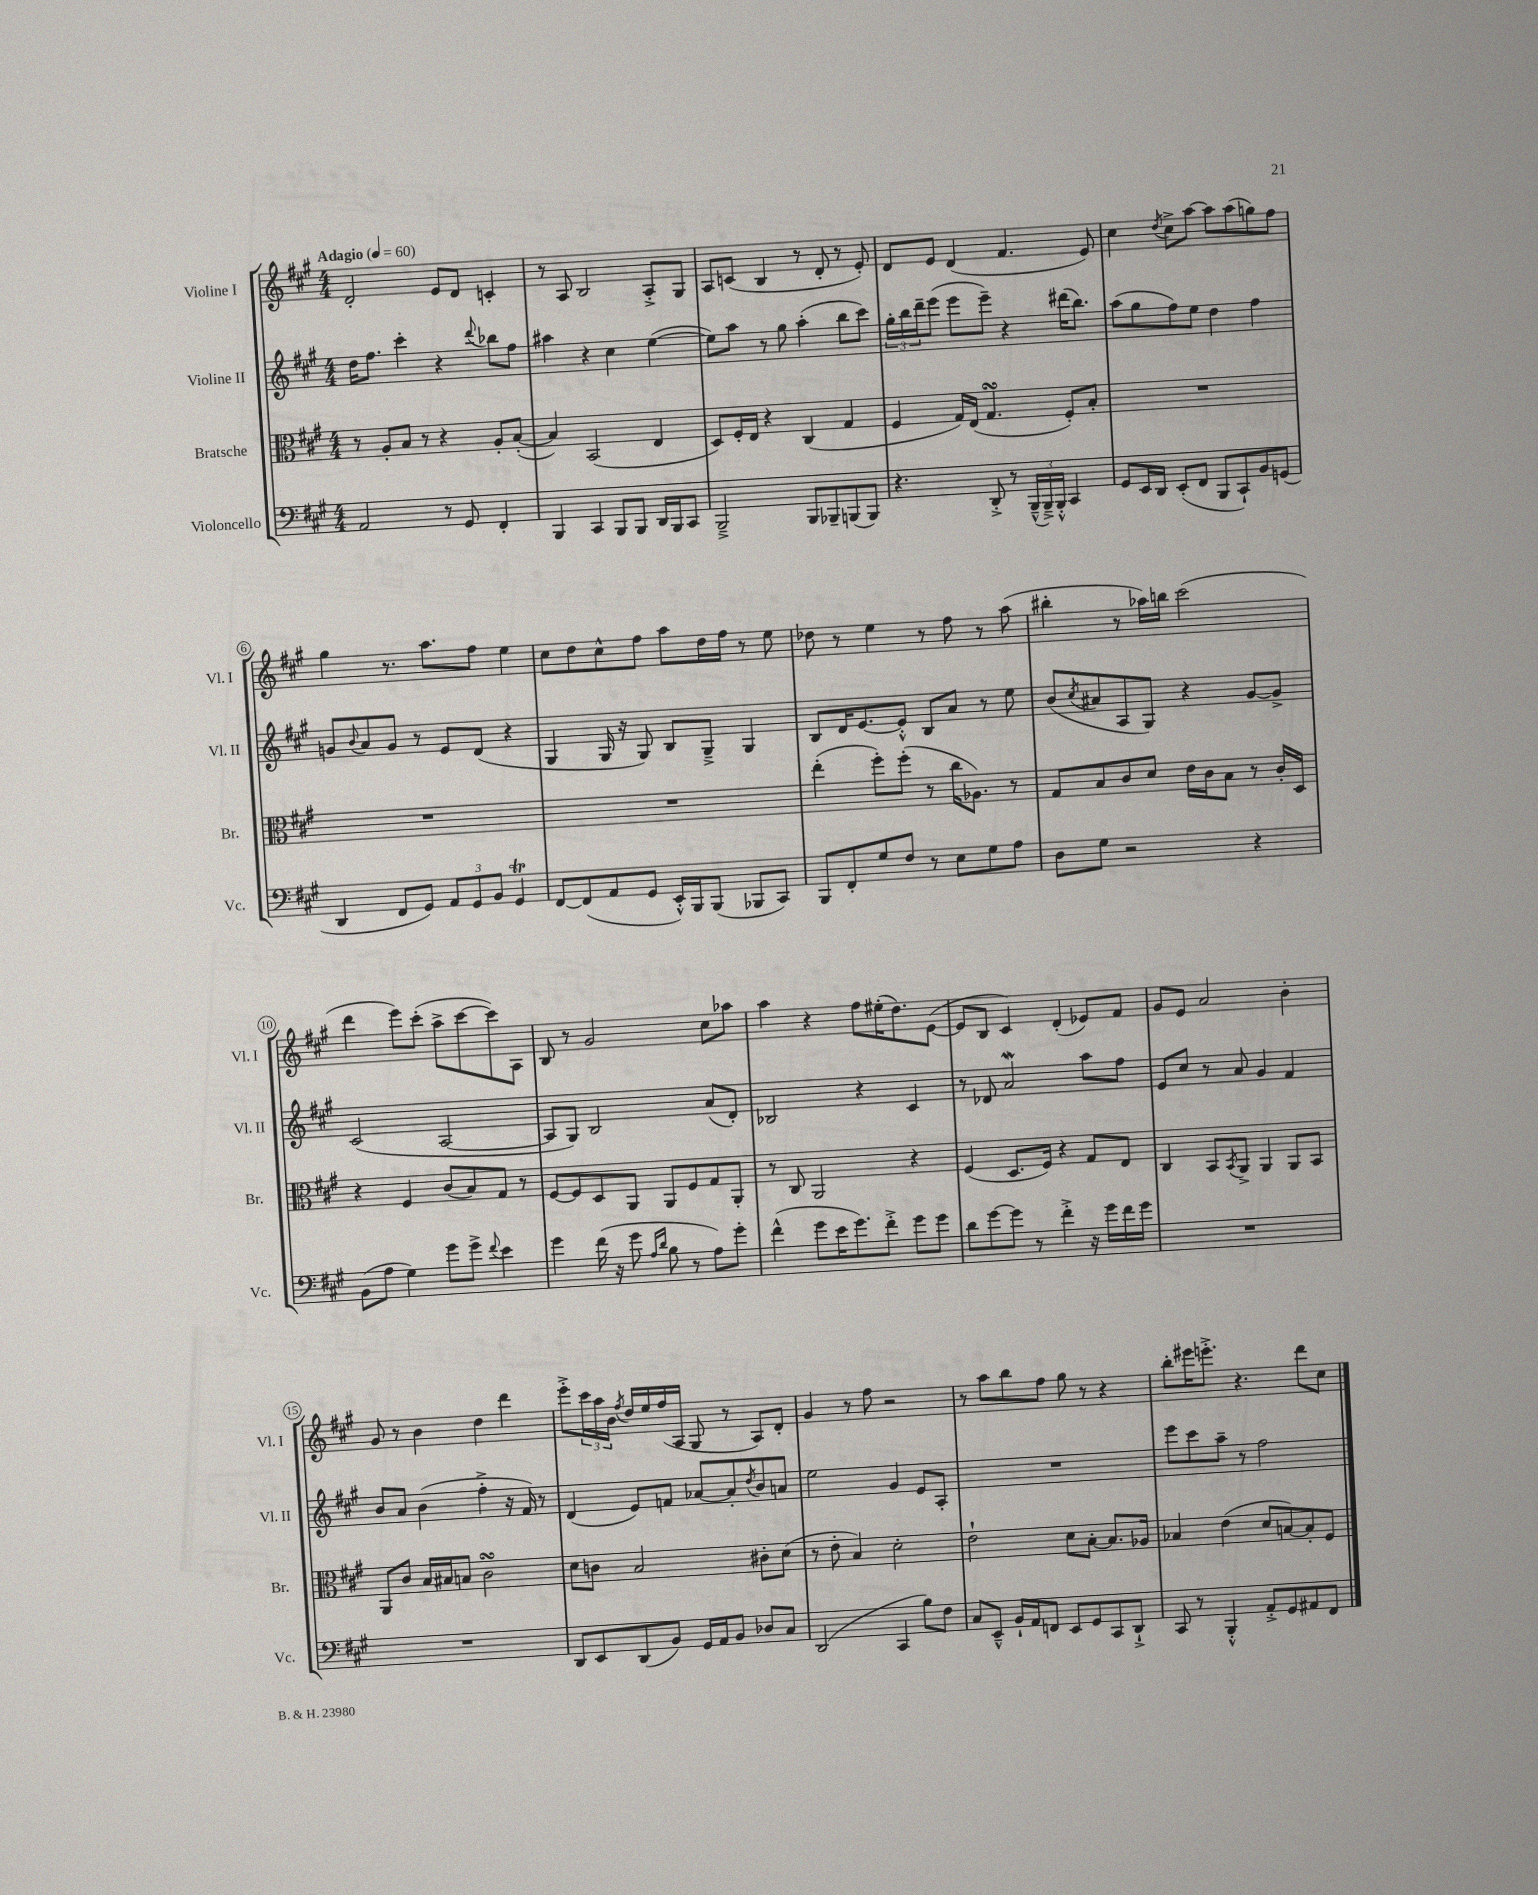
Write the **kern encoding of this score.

**kern	**kern	**kern	**kern
*part4	*part3	*part2	*part1
*staff4	*staff3	*staff2	*staff1
*I"Violoncello	*I"Bratsche	*I"Violine II	*I"Violine I
*I'Vc.	*I'Br.	*I'Vl. II	*I'Vl. I
*clefF4	*clefC3	*clefG2	*clefG2
*k[f#c#g#]	*k[f#c#g#]	*k[f#c#g#]	*k[f#c#g#]
*M4/4	*M4/4	*M4/4	*M4/4
*MM60	*MM60	*MM60	*MM60
=1	=1	=1	=1
!	!	!	!LO:TX:a:B:t=Adagio
2AA/	8r	16dd\KL	2d'/
.	.	8.ff#\J	.
.	8A'/L	.	.
.	8B/J	4ccc#'\	.
.	8r	.	.
8r	4r	4r	8e/L
8GG#/	.	.	8d/J
.	.	8qqddd/	.
4FF#'/	8A'/L	8bb-X\L	4cn'/
.	([8B'/J	8ff#\J	.
=2	=2	=2	=2
4BBB/	4B/])	4aa#X\	8r
.	.	.	8A/
4CC#/	(2BB/	4r	2B/
8BBB/L	.	4cc#\	.
8BBB/J	.	.	.
16DD/LL	4E/	([4ee\	8A'^/L
16BBB/J	.	.	.
8CC#/J	.	.	8G#/J
=3	=3	=3	=3
2BBB~^/	8D/L)	8ee\L])	8A/L
.	16F#'/L	8aa\J	(8cn/J
.	16E/JJ	.	.
.	4r	8r	4B/
.	.	8gg#\	.
8BBB/L	(4C#/	(4aa'\	8r
8BBB-X~/	.	.	8d'/
(8BBBn/	4G#/	8bb\L	8r
8BBB/J)	.	8ccc#\J)	8e'/)
=4	=4	=4	=4
4.r	4F#/	24gg#'\LL	8d/L
.	.	24bb\	.
.	.	24ddd~\J	.
.	.	(8eee\J	8e/J
.	16G#/LL)	8eee\L	(4d/
.	(16E/JJ	.	.
8DD'^/	4.G#sSsS/	8eee~\J)	.
8r	.	4r	4.f#/
(24BBB~^^/LL	.	.	.
24BBB~^/)	.	.	.
24BBB'^^/JJ	.	.	.
4CC#/	8F#'/L)	(16ddd#X\KL	.
.	.	8.bb\J)	.
.	8B'/J	.	8e/)
=5	=5	=5	=5
8GG#/L	1r	(8aa\L	4cc#\
16EE/L	.	8gg#\	.
16DD/JJ	.	.	.
.	.	.	8qdd/
(8EE'/L	.	8ff#\)	8cc#^\L
8FF#/J	.	8ee\J	[8aa\J
8BBB/L	.	4dd\	8aa\L]
8CC#`/)	.	.	(8aa\
8BB/	.	4ff#\	8ggn\)
(8GGn/J	.	.	8ff#\J
!!LO:LB:g=z
=6	=6	=6	=6
4DD/	1r	8gn/L	4gg#\
.	.	8qqb/	.
.	.	8a/	.
8FF#/L	.	8g/J	8.r
8GG#/J)	.	8r	.
.	.	.	8.aa\L
12AA/L	.	8e/L	.
12GG#/	.	.	.
.	.	(8d/J	8ff#\J
12BB/J	.	.	.
4GG#t/	.	4r	4ee\
=7	=7	=7	=7
[8FF#/L	1r	4G#/	8cc#\L
(8FF#/]	.	.	8dd\
8AA/	.	16G#/	8cc#^^\
.	.	16r	.
8GG#/J	.	8G#/)	8ff#\J
16EE'^^/LL)	.	8B/L	8aa\L
16BBB/J	.	.	.
(8BBB/J	.	8G#~^/J	16dd\L
.	.	.	16ff#\JJ
8BBB-X/L	.	4G#/	8r
8CC#/J)	.	.	8ee\
=8	=8	=8	=8
8BBB/L	(4ee'\	8B/L	8dd-X\
8FF#'/	.	16d/K	8r
.	.	[8.e/	.
8G#/	8ff#'\L)	.	4ee\
8F#/J	(8ff#'\J	8e'^^/J]	.
8r	8r	8B/L	8r
8E\L	16cc#\KL	8a/J	8ff#\
.	8.A-X\J)	.	.
8G#\	.	8r	8r
8A\J	8r	8ee\	(8aa\
=9	=9	=9	=9
8D\L	8G#/L	(8b/L	4bb#X'\
.	.	8qcc#/	.
8G#\J	8B/	8a#X/	.
2r	8c#/	8A/	8r
.	8d/J	8G#/J)	16aa-X\LL)
.	.	.	16bbn\JJ
.	16e\LL	4r	(2ccc#\
.	16c#\J	.	.
.	8B\J	.	.
4r	8r	[8g#/L	.
.	16c#'/LL	8g#^/J]	.
.	16D/JJ	.	.
!!LO:LB:g=z
=10	=10	=10	=10
(8BB\L	4r	(2c#/	4ddd\
8A\J	.	.	.
4G#\)	4F#/	.	8eee\L)
.	.	.	(8ccc#'\J
8g#\L	(8c#/L	[2A/	8aa^\L
8g#^\J	8B/)	.	[8ccc#\
8qqf#/	.	.	.
4e\	8G#/J	.	8ccc#\])
.	8r	.	8A\J
=11	=11	=11	=11
4g#\	[8F#/L	8A/L]	8B/
.	8F#/]	8G#/J)	8r
(16f#\	8D/	2B/	2g#/
16r	.	.	.
8g#\	8AA/J	.	.
16qqA/LL	.	.	.
16qqd/JJ	.	.	.
8B\	8AA/L	.	.
8r	8F#/	.	.
8A\L)	8G#/	(8a/L	8cc#\L
8g#'\J	8AA'/J	8d'/J)	8aa-X\J
=12	=12	=12	=12
(4f#^^\	8r	2B-X/	4aa\
.	8C#/	.	.
8g#\L	2AA/	.	4r
16e\K	.	.	.
8.g#\)	.	.	.
.	.	4r	8ff#\L
8f#'^\J	.	.	(16ee#X'\K
.	.	.	8.dd\)
8g#\L	4r	4c#/	.
8g#\J	.	.	([8e\J
=13	=13	=13	=13
8d\L	(4F#/	8r	8e/L]
[8g#\	.	8d-X/	8B/J
8g#\J]	8.D/L	2aw/	4c#/)
8r	.	.	.
.	16F#/Jk)	.	.
4f#'^\	4r	.	(4d'/
16r	8G#/L	8aa\L	8e-X/L)
16g#\LL	.	.	.
16f#\	8E/J	8ff#\J	8f#/J
16g#\JJ	.	.	.
=14	=14	=14	=14
1r	4C#/	8e/L	8g#/L
.	.	8cc#/J	8e/J
.	8BB/L	8r	2a/
.	8qBB/	.	.
.	8AA^/J	8a/	.
.	4AA/	4g#/	.
.	8AA/L	4f#/	4b'\
.	8BB/J	.	.
!!LO:LB:g=z
=15	=15	=15	=15
1r	8AA/L	8b/L	8g#/
.	8c#/J	8a/J	8r
.	16B/LL	(4b\	4b\
.	16B#X/J	.	.
.	8Bn/J	.	.
.	2c#sSsS\	4ff#'^\	4dd\
.	.	16r	4ddd\
.	.	16f#/)	.
.	.	8r	.
=16	=16	=16	=16
8DD/L	8d\L	(4d/	8eee'^\L
8EE/	8cn\J	.	24ccc#\L
.	.	.	24aa\
.	.	.	24b\JJ
.	.	.	8qff#/
(8DD/	2B/	8e/L)	16dd/LL
.	.	.	16ee/
8BB/J)	.	8fn/J	(16ff#/
.	.	.	16A/JJ
16GG#/LL	.	[8a-X/L	8G#/
16AA/J	.	.	.
8BB/J	.	8a-'/]	8r
.	.	8qdd/	.
8D-X/L	8c#X'\L	8b/	8A/L)
8C#/J	(8d\J	8an/J	8d'/J
=17	=17	=17	=17
(2DD/	8r	2ee\	4g#/
.	8e'\	.	.
.	4B/)	.	8r
.	.	.	8ff#\
4CC#/	2d'\	4g#/	2r
8B\L)	.	8e/L	.
8F#\J	.	8A'/J	.
=18	=18	=18	=18
8C#/L	2e`\	1r	8r
8EE~^^/J	.	.	8aa\L
16BB`/LL	.	.	8bb\
16AA/J	.	.	.
8FFn/J	.	.	8ff#\J
8EE/L	8d\L	.	8gg#\
8GG#/	[8B'\J	.	8r
8CC#/	8.B/L]	.	4r
8DD`^/J	.	.	.
.	16A-X/Jk	.	.
=19	=19	=19	=19
8CC#/	4B-X/	8eee\L	8bb'\L
8r	.	8ccc#\	16eee#X\K
.	.	.	8.eeen'^\J
4BBB'^^/	(4e\	8aa~\J	.
.	.	8r	4.r
8AA'^/L	8d/L	2ff#\	.
8GG#/	[8Bn/)	.	.
8AA#X/	8B'/]	.	8ddd\L
8FF#/J	8F#/J	.	8cc#\J
==	==	==	==
*-	*-	*-	*-
